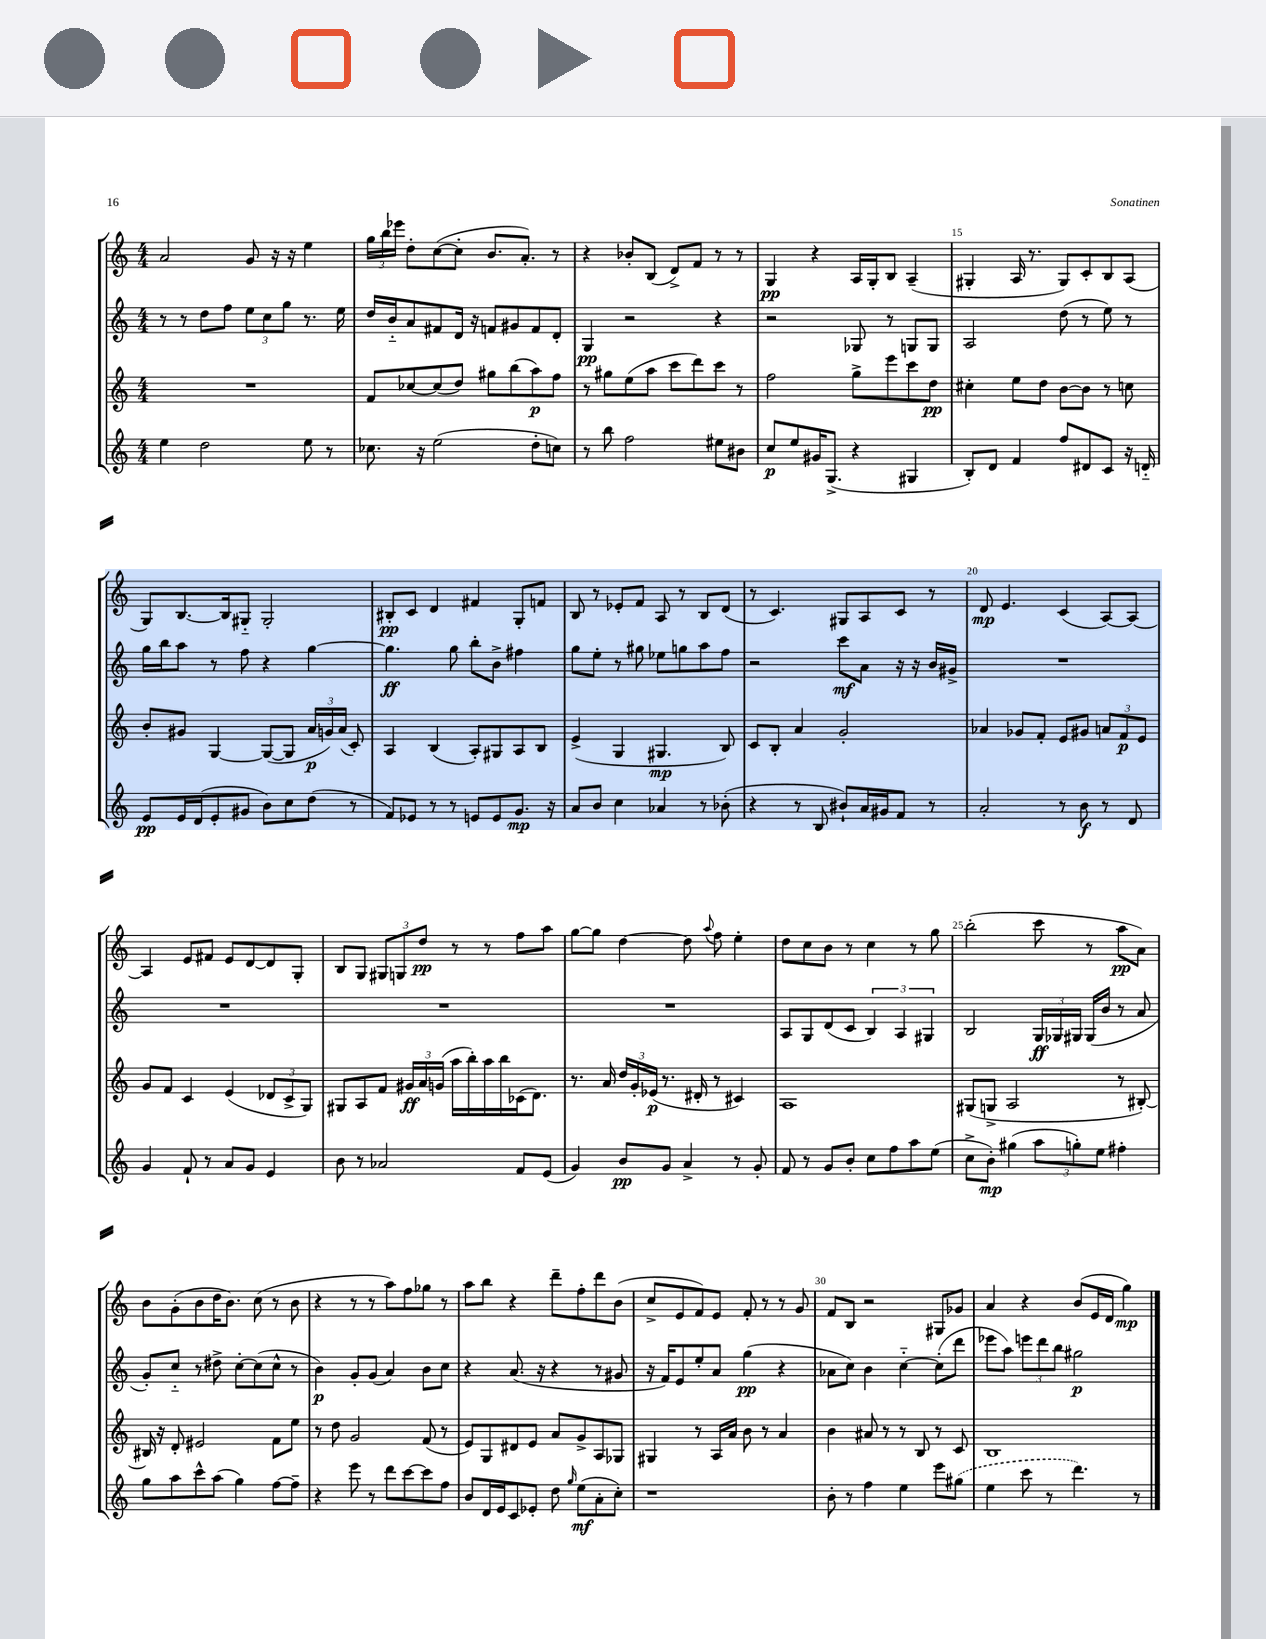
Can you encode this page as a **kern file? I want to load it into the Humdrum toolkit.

**kern	**kern	**kern	**kern
*staff4	*staff3	*staff2	*staff1
*clefG2	*clefG2	*clefG2	*clefG2
*k[]	*k[]	*k[]	*k[]
*M4/4	*M4/4	*M4/4	*M4/4
4ee	1r	8r	2a
.	.	8r	.
2dd	.	8dd	.
.	.	8ff	.
.	.	12ee	8g
.	.	12cc	.
.	.	.	16r
.	.	12gg	.
.	.	.	16r
8ee	.	8.r	4ee
8r	.	.	.
.	.	16ee	.
=	=	=	=
8.cc-	8f	16dd	24gg
.	.	.	24bb
.	.	16b'~	.
.	.	.	24eee-
.	[8cc-	8a	8dd'
16r	.	.	.
(2ee	(8cc-]	8f#	([8cc
.	8dd)	16d	8cc']
.	.	16r	.
.	8gg#	8f	8.b
.	(8bb	8g#	.
.	.	.	8.a')
8dd'	8aa)	8f	.
8cc)	8ff	8d'	8r
=	=	=	=
8r	8r	4G	4r
8bb	8gg#	.	.
2ff	(8ee	2r	8b-'
.	8aa	.	(8B
.	8ccc	.	8d^)
.	8ddd)	.	8f
8ee#	8ccc	4r	8r
8b#	8r	.	8r
=	=	=	=
8cc	2ff	2r	4G
8ee	.	.	.
16g#	.	.	4r
(8.G^	.	.	.
4r	8gg^	8G-	16A
.	.	.	16G'
.	8eee	8r	8B
4G#	8ccc	8G	(4A~
.	8dd	8G	.
=	=	=	=
8B')	4cc#'	2A	4G#'
8d	.	.	.
4f	8ee	.	16A
.	.	.	8.r
.	8dd	.	.
8ff	[8b	(8dd	8G#)
8d#	8b]	8r	8c'
8c	8r	8ee)	8B
16r	8cc	8r	(8A
16d'~	.	.	.
=	=	=	=
8e	8b'	16gg	8G)
.	.	16bb	.
16e	8g#	8aa	[8.B
(16d	.	.	.
8e'	[4G	8r	.
.	.	.	16B]
8g#	.	8ff	8G#'~
8b)	(8G_	4r	2G#'
8cc	8G]	.	.
(8dd	24a	[4gg	.
.	24g)	.	.
.	(24a	.	.
8r	8c')	.	.
=	=	=	=
8f)	4A	4.gg]	8B#'
8e-	.	.	8c
8r	(4B	.	4d
8r	.	8gg	.
8e	8A')	8bb'	4f#
8e	8G#	8b^	.
8.g	8A	4ff#	8G'
.	8B	.	8f
16r	.	.	.
=	=	=	=
8a	(4e^	8gg	8B
8b	.	8ee'	8r
4cc	4G	8r	8e-'
.	.	8gg#	8f
4a-	4.G#	8ee-	8A
.	.	8gg	8r
8r	.	8aa	8B
(8b-'	8B)	8ff	(8d
=	=	=	=
4r	8c	2r	8r
.	8B'	.	4.c)
8r	4a	.	.
8B	.	.	.
8b#`)	2g'	8ccc	8G#
16a	.	8a	8A
16g#	.	.	.
8f	.	16r	8c
.	.	16r	.
8r	.	16b	8r
.	.	16g#^	.
=	=	=	=
2a'	4a-	1r	8d
.	.	.	4.e
.	8g-	.	.
.	8f'	.	.
8r	8e	.	(4c
8b	8g#	.	.
8r	12a	.	[8A)
.	12f	.	.
8d	.	.	8A_
.	12e	.	.
=	=	=	=
4g	8g	1r	4A]
.	8f	.	.
8f`	4c	.	8e
8r	.	.	8f#
8a	(4e	.	8e
8g	.	.	[8d
4e	12d-	.	8d]
.	12c^	.	.
.	.	.	8G'
.	12G)	.	.
=	=	=	=
8b	8G#	1r	8B
8r	8A	.	8G
2a-	8f	.	12G#
.	.	.	12G
.	24g#	.	.
.	24a	.	12dd
.	(24g	.	.
.	16aa	.	8r
.	16bb')	.	.
.	16aa	.	8r
.	16bb	.	.
8f	(16c-	.	8ff
.	8.d)	.	.
(8e	.	.	8aa
=	=	=	=
4g)	8.r	1r	[8gg
.	.	.	8gg]
.	16a	.	.
8b	24dd	.	[4dd
.	24g'	.	.
.	(24e-	.	.
8g	8.r	.	.
4a^	.	.	8dd]
.	16d#'	.	.
.	.	.	8qqaa
.	8r	.	8ff
8r	4c#)	.	4ee'
8g'	.	.	.
=	=	=	=
8f	1A	8A	8dd
8r	.	8G	8cc
8g	.	(8d	8b
8b'	.	8c	8r
8cc	.	6B)	4cc
8ff	.	.	.
.	.	6A	.
8aa	.	.	8r
.	.	6G#	.
(8ee	.	.	8gg
=	=	=	=
8cc^	(8G#	2B	(2bb'
8b')	8G^	.	.
(4gg#	2A	.	.
12aa	.	24G	8ccc
.	.	24G-	.
12gg')	.	24G#	.
.	.	(16G#	8r
12ee	.	.	.
.	.	16b	.
4ff#'	8r	8r	8aa
.	[8B#')	8a	8a)
=	=	=	=
8gg	16B#]	8g')	8b
.	16r	.	.
8aa	8d'	8cc'~	(8g'
8ccc^^	2e#	8r	8b
(8aa	.	8dd#^	16dd
.	.	.	8.b)
4gg)	.	[8cc'	.
.	.	(8cc]	(8cc
[8ff	8f	8cc^^	8r
8ff~]	8ee	8r	8b
=	=	=	=
4r	8r	4b)	4r
.	8dd	.	.
8eee	2g	8g'	8r
8r	.	(8g	8r
8ddd	.	4a)	8aa)
[8ccc	.	.	8ff
8ccc]	(8f	8b	8gg-
8ff	8r	8cc	8r
=	=	=	=
8b	8e)	4r	8aa
16d	8G	.	8bb
16e	.	.	.
8c	8d#	(8.a	4r
8e-'	8e	.	.
.	.	16r	.
8dd	8a	4r	8ddd~
16qqgg	.	.	.
(8ee	8g^	.	8ff'
8a'	8A	8r	8ddd
8cc')	8G-	8g#	(8b
=	=	=	=
1r	4G#	16r	8cc^
.	.	16f)	.
.	.	8e	8e
.	8r	8ee'	8f)
.	16A	8a	8e
.	16a	.	.
.	8b	(4gg	8f'
.	8r	.	8r
.	4a	4r	8r
.	.	.	8g
=	=	=	=
8b'	4b	8a-	8f
8r	.	8cc)	8B
4ff	8a#	4b	2r
.	8r	.	.
4ee	8r	[4cc'~	.
.	8B	.	.
8eee	8r	(8cc']	8G#
(8gg#	8c	8ddd	8g-
=	=	=	=
4ee	1B	8eee-	4a
.	.	8aa)	.
8ccc	.	12eee	4r
.	.	12ddd	.
8r	.	.	.
.	.	12bb	.
4.ddd)	.	2gg#	(8b
.	.	.	16e
.	.	.	16d
.	.	.	4gg)
8r	.	.	.
==	==	==	==
*-	*-	*-	*-
